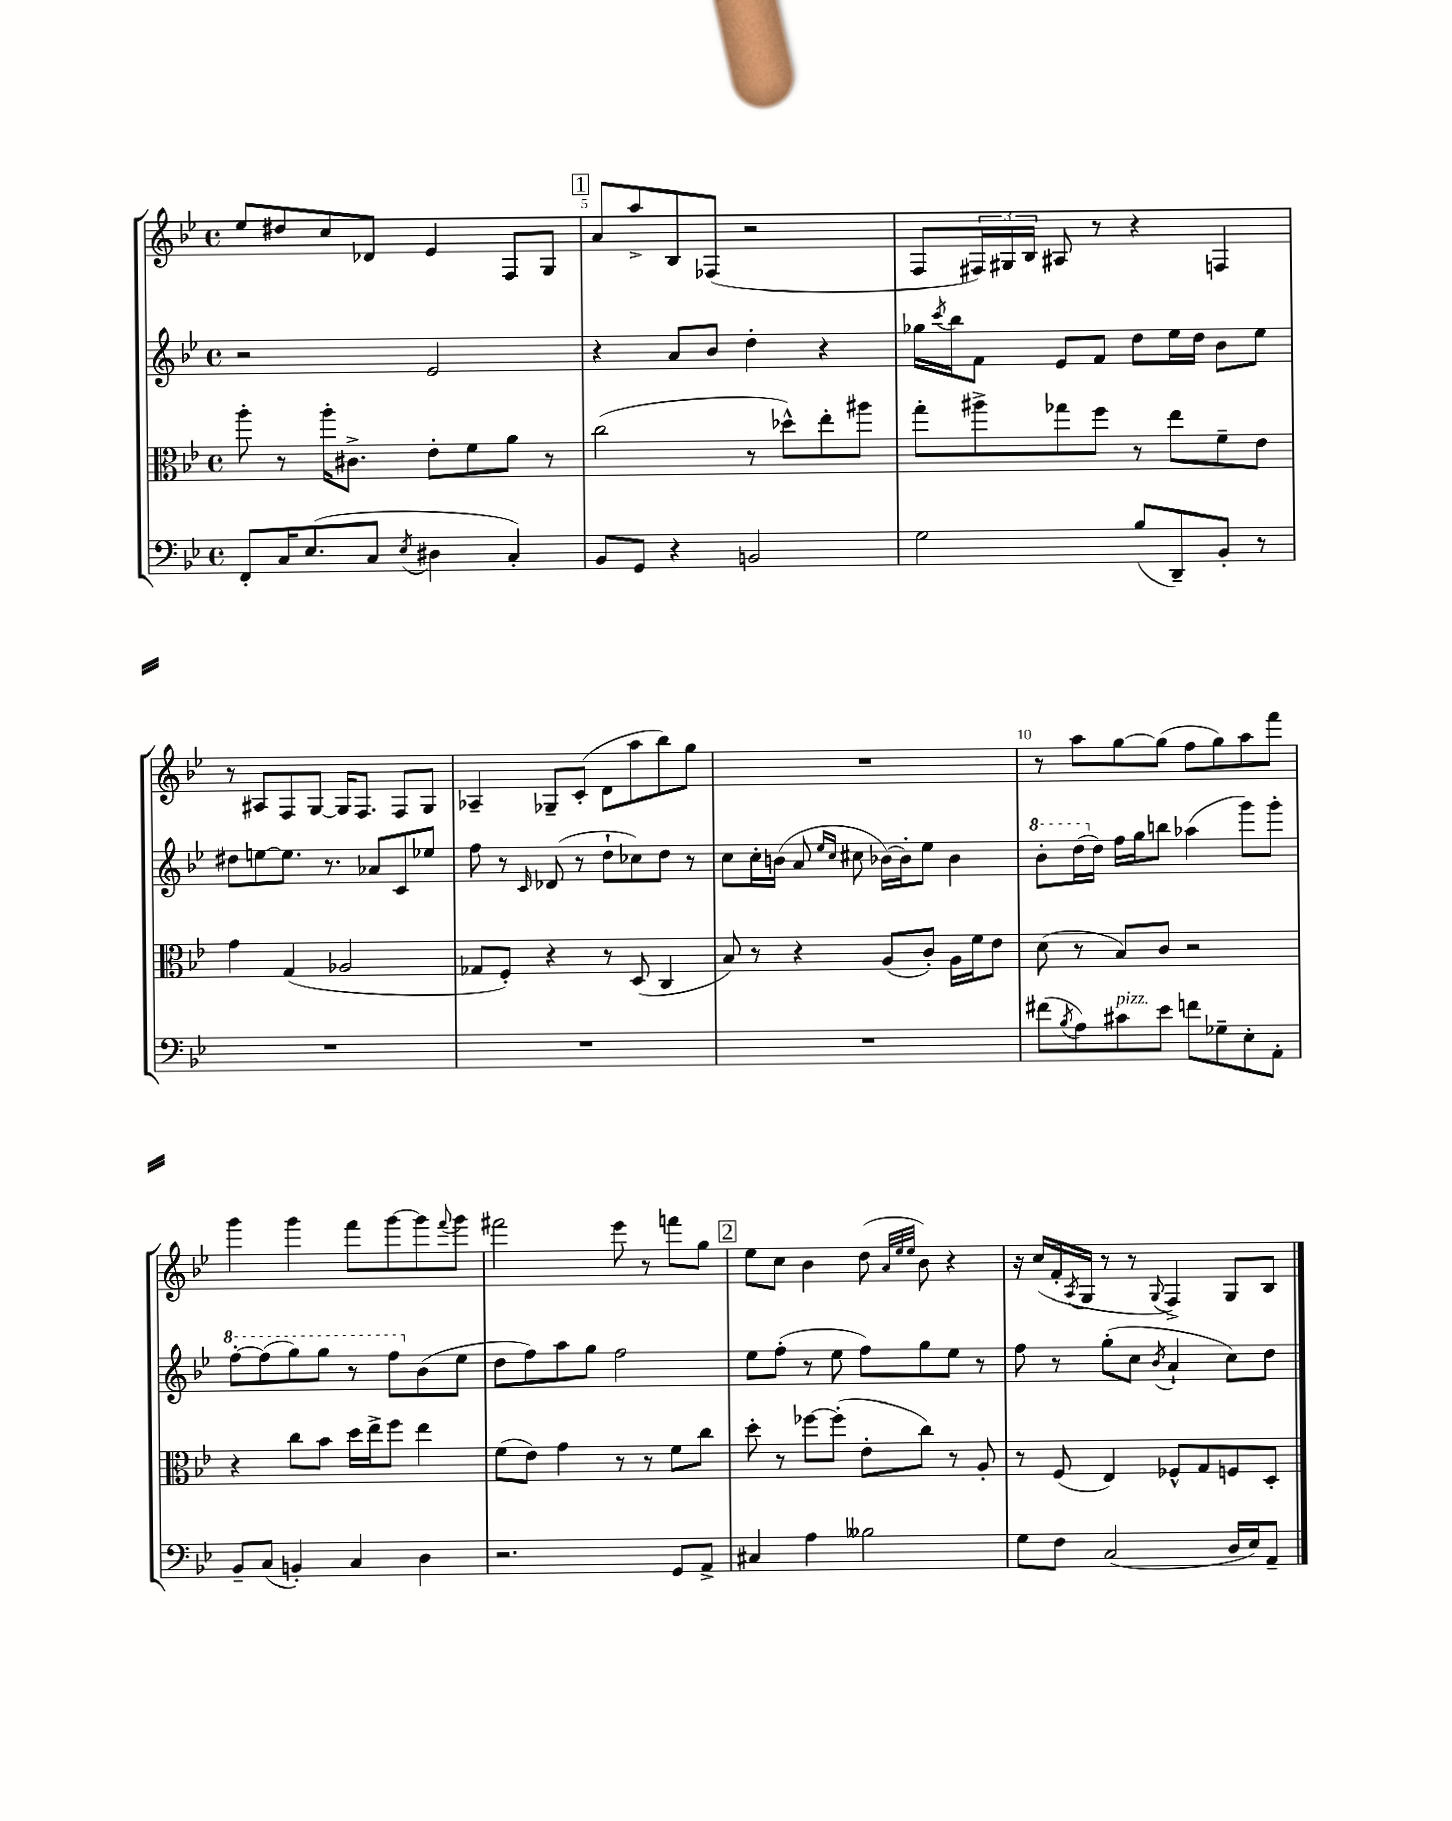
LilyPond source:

<<
\new StaffGroup <<
\new Staff = "s0" {
    \clef treble \key bes \major \defaultTimeSignature \time 4/4
    ees''8 dis''8 c''8 des'8 ees'4 f8 g8 |
    \mark \markup { \box "1" } a'8 a''8-> bes8 fes8( r2 |
    f8 \tuplet 3/2 { fis16) gis16 bes16 } ais8 r8 r4 f4 |
    r8 ais8 f8 g8~ g16 f8. f8 g8 |
    aes4-- ges8-- c'8-.( d'8 a''8 bes''8) g''8 |
    R1 |
    r8 a''8 g''8~ g''8( f''8 g''8) a''8 f'''8 |
    g'''4 g'''4 f'''8 g'''8~ g'''8 \appoggiatura { f'''8 } g'''8 |
    fis'''2 ees'''8 r8 f'''8 g''8 |
    \mark \markup { \box "2" } ees''8 c''8 bes'4 d''8( \grace { a'32 ees''32 ees''32 } bes'8) r4 |
    r16 c''16( f'16-. \acciaccatura { a8 } g16 r8 r8 \appoggiatura { g8 } f4->) g8 bes8 \bar "|." |
}
\new Staff = "s1" {
    \clef treble \key bes \major \defaultTimeSignature \time 4/4
    r2 ees'2 |
    \mark \markup { \box "1" } r4 a'8 bes'8 d''4-. r4 |
    ges''16 \acciaccatura { c'''8 } bes''16 f'8 ees'8 f'8 d''8 ees''16 d''16 bes'8 ees''8 |
    dis''8 e''8~ e''8. r8. aes'8 c'8 ees''8 |
    f''8 r8 \grace { c'16 } des'8( r8 d''8-! ces''8) d''8 r8 |
    c''8 c''16-. b'16( a'8 \grace { ees''16 c''16 } cis''8 bes'16~) bes'16-. ees''8 bes'4 |
    \ottava #1 bes''8-. d'''16( \ottava #0 d''16) f''16 g''16 b''8 aes''4( g'''8) g'''8-. |
    \ottava #1 f'''8~-. f'''8( g'''8) g'''8 r8 f'''8 \ottava #0 bes'8( ees''8 |
    d''8 f''8) a''8 g''8 f''2 |
    \mark \markup { \box "2" } ees''8 f''8-.( r8 ees''8 f''8) g''8 ees''8 r8 |
    f''8 r8 g''8-.( c''8 \acciaccatura { bes'8 } a'4-! c''8) d''8 \bar "|." |
}
\new Staff = "s2" {
    \clef alto \key bes \major \defaultTimeSignature \time 4/4
    a''8-. r8 a''16-. cis'8.-> ees'8-. f'8 a'8 r8 |
    \mark \markup { \box "1" } c''2( r8 des''8-^) ees''8-. ais''8 |
    g''8-. ais''8-> ges''8 f''8 r8 ees''8 f'8-- ees'8 |
    g'4 g4( aes2 |
    ges8 f8-.) r4 r8 d8( c4 |
    bes8) r8 r4 a8( c'8-.) a16 f'16 ees'8 |
    d'8( r8 bes8) c'8 r2 |
    r4 c''8 bes'8 d''16 ees''16-> f''8 ees''4 |
    f'8( ees'8) g'4 r8 r8 f'8 c''8 |
    \mark \markup { \box "2" } d''8-. r8 fes''8~ fes''8-.( ees'8-. c''8) r8 a8-. |
    r8 f8( ees4) fes8-^ g8 f8 d8-. \bar "|." |
}
\new Staff = "s3" {
    \clef bass \key bes \major \defaultTimeSignature \time 4/4
    f,8-. c16 ees8.( c8 \acciaccatura { ees8 } dis4 c4-.) |
    \mark \markup { \box "1" } bes,8 g,8 r4 b,2 |
    g2 bes8( d,8--) bes,8-. r8 |
    R1 |
    R1 |
    R1 |
    fis'8( \acciaccatura { bes8 } a8) cis'8^\markup { \italic "pizz." } ees'8 f'8 ges8-- ees8-. a,8-. |
    bes,8-- c8( b,4-.) c4 d4 |
    r2. g,8 a,8-> |
    \mark \markup { \box "2" } cis4 a4 beses2 |
    g8 f8 c2( d16 ees16) a,8-- \bar "|." |
}
>>
>>
\layout { \context { \Score currentBarNumber = #4 \override BarNumber.break-visibility = ##(#f #t #t) barNumberVisibility = #(every-nth-bar-number-visible 5) } }
